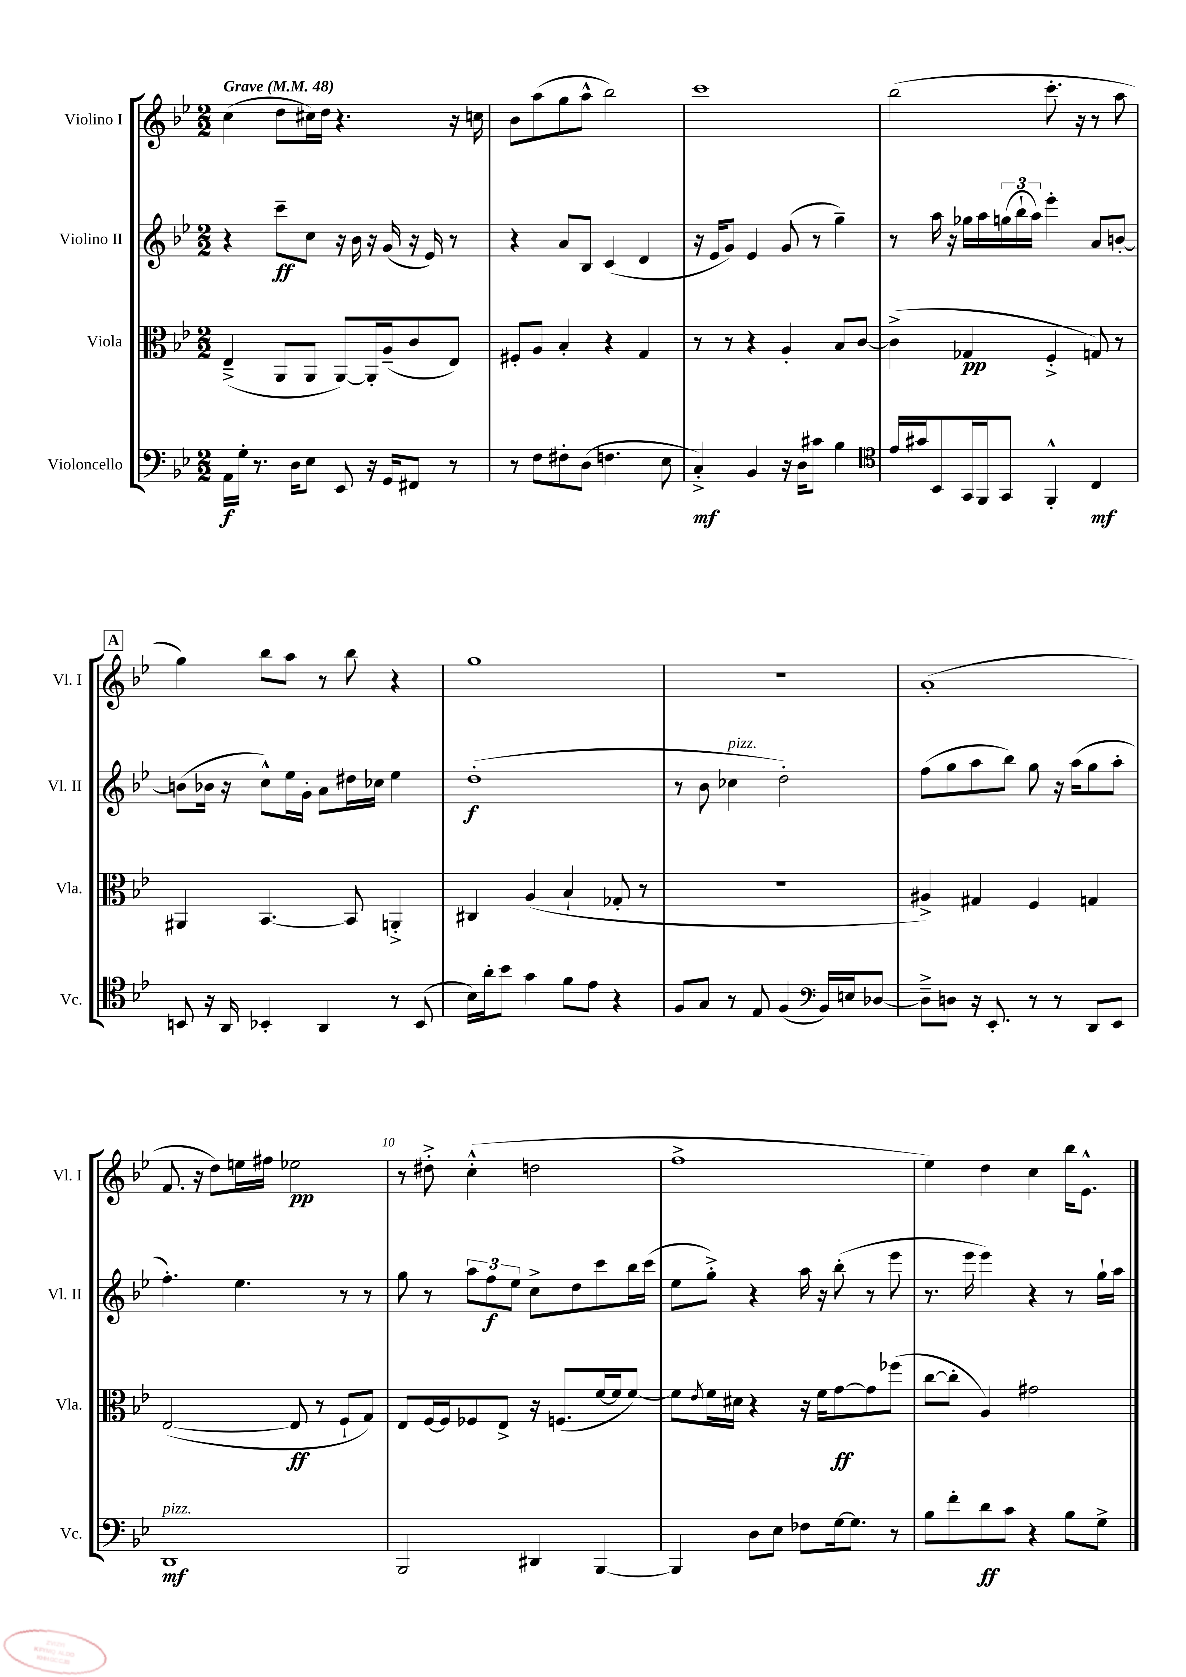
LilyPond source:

<<
\new StaffGroup <<
\new Staff = "s0" \with { instrumentName = "Violino I" shortInstrumentName = "Vl. I" } {
    \clef treble \key bes \major \numericTimeSignature \time 2/2 \tempo "Grave" 4 = 48
    c''4( d''8 cis''16) d''16 r4. r16 c''16 |
    bes'8 a''8( g''8 a''8-^ bes''2) |
    c'''1 |
    bes''2( c'''8.-. r16 r8 a''8 |
    \mark \markup { \box "A" } g''4) bes''8 a''8 r8 bes''8 r4 |
    g''1 |
    r1 |
    a'1-.( |
    f'8. r16 d''8) e''16 fis''16 ees''2\pp |
    r8 dis''8-.-> c''4-.-^( d''2 |
    f''1-> |
    ees''4) d''4 c''4 bes''16 ees'8.-^ \bar "|." |
}
\new Staff = "s1" \with { instrumentName = "Violino II" shortInstrumentName = "Vl. II" } {
    \clef treble \key bes \major \numericTimeSignature \time 2/2
    r4 c'''8--\ff c''8 r16 bes'16 r16 g'16( r16 ees'16) r8 |
    r4 a'8 bes8 c'4( d'4 |
    r16 ees'16 g'8) ees'4 g'8( r8 g''4--) |
    r8 a''16 r16 ges''16 a''16 \tuplet 3/2 { g''16( bes''16-! a''16) } ees'''4-. a'8 b'8~-. |
    \mark \markup { \box "A" } b'8( bes'16 r16 c''8-^) ees''16 g'16-. a'8 dis''16 ces''16 ees''4 |
    d''1-.\f( |
    r8 bes'8 ces''4^\markup { \italic "pizz." } d''2-.) |
    f''8( g''8 a''8 bes''8) g''8 r16 a''16( g''8 a''8-. |
    f''4.-.) ees''4. r8 r8 |
    g''8 r8 \tuplet 3/2 { a''8 f''8\f ees''8 } c''8-> d''8 c'''8 bes''16 c'''16( |
    ees''8 g''8-.->) r4 a''16 r16 bes''8-.( r8 ees'''8 |
    r8. ees'''16 ees'''4) r4 r8 g''16-! a''16 \bar "|." |
}
\new Staff = "s2" \with { instrumentName = "Viola" shortInstrumentName = "Vla." } {
    \clef alto \key bes \major \numericTimeSignature \time 2/2
    ees4--->( a,8 a,8 a,8~) a,16-. a16--( c'8 ees8) |
    fis8-. a8 bes4-. r4 g4 |
    r8 r8 r4 a4-. bes8 c'8~ |
    c'4->( ges4\pp f4-.-> g8) r8 |
    \mark \markup { \box "A" } ais,4 bes,4.~ bes,8 a,4-.-> |
    cis4 a4( bes4-! ges8-. r8 |
    R1 |
    ais4->) gis4 f4 g4 |
    ees2~( ees8\ff r8 f8-! g8) |
    ees8 f16~ f16 fes8 ees8-> r16 f8.( f'16~ f'16 f'8~) |
    f'8 \acciaccatura { ees'8 } f'16 dis'16 r4 r16 f'16 g'8~\ff g'8 fes''8( |
    c''8~ c''8-. a4) gis'2 \bar "|." |
}
\new Staff = "s3" \with { instrumentName = "Violoncello" shortInstrumentName = "Vc." } {
    \clef bass \key bes \major \numericTimeSignature \time 2/2
    a,16\f g16-. r8. d16 ees8 ees,8 r16 g,16 fis,8 r8 |
    r8 f8 fis8-. d8( f4. ees8 |
    c4-.->\mf) bes,4 r16 d16 cis'8 bes4 |
    \clef tenor ees'16 gis'16 bes,8 g,16 f,16 g,8 f,4-.-^ c4\mf |
    \mark \markup { \box "A" } b,8 r16 a,16 bes,4-. a,4 r8 bes,8( |
    bes16) a'16-. bes'8 g'4 f'8 ees'8 r4 |
    f8 g8 r8 ees8 f4( \clef bass bes,16) e16 des8~ |
    des8---> d8 r16 ees,8.-. r8 r8 d,8 ees,8 |
    d,1\mf^\markup { \italic "pizz." } |
    bes,,2 dis,4 bes,,4~ |
    bes,,4 d8 ees8 fes8 g16~ g8. r8 |
    bes8 f'8-. d'8\ff c'8 r4 bes8 g8-> \bar "|." |
}
>>
>>
\layout { \context { \Score \override BarNumber.break-visibility = ##(#f #t #t) barNumberVisibility = #(every-nth-bar-number-visible 5) } }
